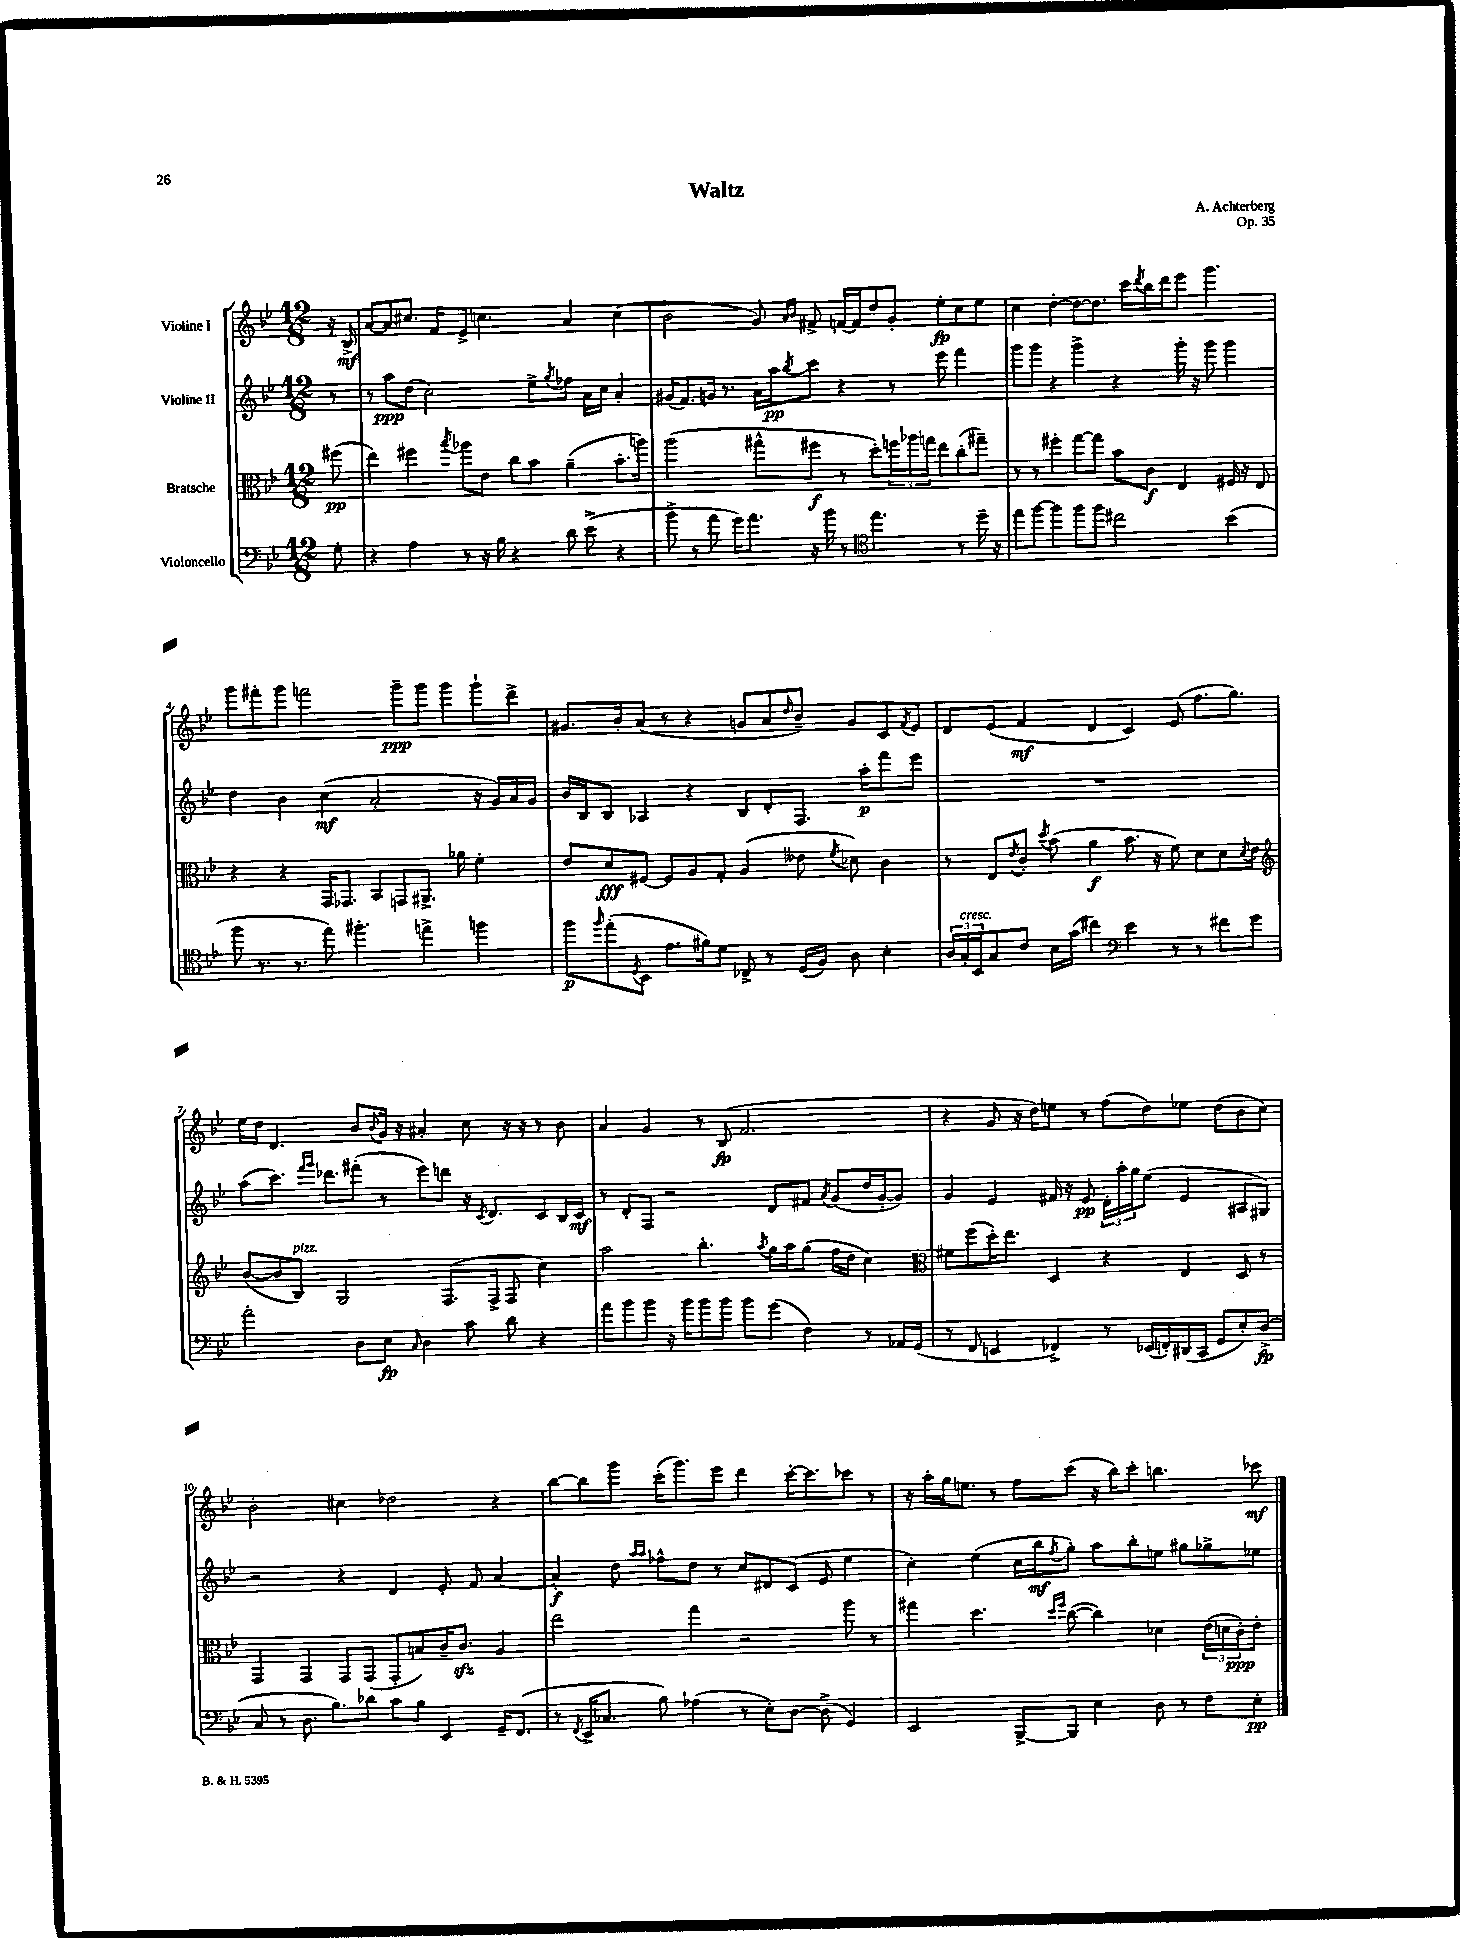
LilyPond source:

\header { title = "Waltz" composer = "A. Achterberg" opus = "Op. 35" }
<<
\new StaffGroup <<
\new Staff = "s0" \with { instrumentName = "Violine I" } {
    \clef treble \key bes \major \numericTimeSignature \time 12/8 \partial 8
    r16 bes16->\mf |
    a'8~ a'8 cis''8. f'16 ees'8-> c''4. a'4 c''4( |
    bes'2 g'8) \grace { a'16 bes'16 } fis'8-> f'16~ f'16 d''8 g'8-. ees''8-.\fp c''8 ees''8 |
    c''4 d''4~-. d''8~ d''8. c'''16 \acciaccatura { d'''8 } bes''16 d'''16 ees'''8 g'''4. |
    g'''8 fis'''8-. g'''8 f'''2 g'''8--\ppp g'''8 g'''8 g'''8-! d'''8-> |
    gis'8. bes'16-. a'8( r8 r4 g'8 a'8 \grace { d''16 } bes'8--) g'8 c'8 \acciaccatura { f'8 } ees'8 |
    d'8 ees'8( f'4\mf d'4 c'4) ees'8( f''8. g''8.) |
    ees''16 d''16 d'4. bes'8 \appoggiatura { bes'8 } g'16 r16 ais'4-. c''8 r16 r16 r8 bes'8 |
    a'4 g'4 r8 bes8\fp( f'2. |
    r4 g'8 r16 d''16) e''8 r8 f''8( d''8) ees''8 d''8( bes'8 c''8) |
    bes'2-. cis''4 des''2 r4 |
    bes''8~ bes''8 g'''8 c'''16-.( g'''8.) ees'''8 d'''4 c'''16~-. c'''8. ces'''8 r8 |
    r16 a''16-. g''16 e''8. r8 f''8 c'''8( r16 bes''16) c'''8-. b''4. ces'''8\mf \bar "|." |
}
\new Staff = "s1" \with { instrumentName = "Violine II" } {
    \clef treble \key bes \major \numericTimeSignature \time 12/8 \partial 8
    r8 |
    r8 a''8\ppp d''8( c''2) ees''8-> \acciaccatura { g''8 } fes''8 a'16 c''16 a'4-. |
    gis'16( f'8.) g'16 r8. a'16 a''16\pp \acciaccatura { bes''8 } c'''8 r4 r8 ees'''8 f'''4 |
    g'''8 g'''8 r4 g'''4-> r4 g'''16-. r16 g'''8 g'''4 |
    d''4 bes'4 c''4\mf( a'2-. r16 g'16) a'16 g'16 |
    bes'16 bes16 bes8 aes4 r4 bes8 d'8-. f8. a''16-.\p f'''8 ees'''8 |
    R1. |
    a''8( c'''8.) \grace { f'''16 g'''16 } des'''8. fis'''8-.( r8 ees'''8) d'''8 r16 \acciaccatura { c'8 } d'8. c'8 bes16 c'16\mf |
    r8 d'8-. f8 r2 d'8 fis'8 \acciaccatura { a'8 } g'8( d''16 g'16~-. g'8) |
    g'4 ees'4 fis'16 r16 ees'8\pp \tuplet 3/2 { d'16-. a''16-. g''16 } ees''8( ees'4 ais8 gis8) |
    r2 r4 d'4 ees'8-. f'8 a'4~ |
    a'4-.\f d''8 \grace { a''16 a''16 } fes''8-^ d''8 r8 c''8 dis'8 c'8( ees'8 ees''4 |
    c''4-.) ees''4( c''16 bes''16\mf \acciaccatura { f''8 } g''8-.) a''8 bes''8-. e''8 gis''8 ges''8-> ees''8 \bar "|." |
}
\new Staff = "s2" \with { instrumentName = "Bratsche" } {
    \clef alto \key bes \major \numericTimeSignature \time 12/8 \partial 8
    fis''8\pp( |
    ees''4) fis''4 \acciaccatura { bes''8 } aes''8 ees'8 c''8 bes'8 a'4--( bes'8.-. a''16) |
    a''2( gis''8-^ fis''8\f r8 d''8-.) \tuplet 3/2 { f''16 aes''16 g''16 } ees''8 c''8-.( gis''8--) |
    r8 r8 fis''4-. g''8~ g''8 bes'8 c'8\f ees4 fis16 r16 ees8 |
    r4 r4 g,16 ges,8. bes,8 g,8 ais,8.-> aes'16 f'4-. |
    ees'8 d'8\fff fis8~ fis8 a8 g8-. a4( eeses'8 \acciaccatura { f'8 } des'8) c'4 |
    r8 ees8 \acciaccatura { ees'8 } c'8-. \acciaccatura { d''8 } bes'8( a'4\f bes'8. r16 f'8) d'8 d'8 \acciaccatura { d'8 } ees'8 |
    \clef treble bes'8~( bes'8 bes8^\markup { \italic "pizz." }) g2 f8.( f16-> f8 c''4) |
    a''2 bes''4.-. \acciaccatura { a''8 } g''16 a''16 g''8( f''16 d''16 c''4) |
    \clef alto fis'8 f''8( d''16-.) ees''8. d4 r4 ees4 d8 r8 |
    g,4 g,4 g,8 g,8( g,8-. b8) c'16-- c'8.\sfz a4 |
    ees''2 g''4 r2 a''8 r8 |
    gis''4 d''4. \grace { d''16 f''16 } c''8~( c''4) des'4 \tuplet 3/2 { ees'16( d'16 c'16-.\ppp) } ees'8-. \bar "|." |
}
\new Staff = "s3" \with { instrumentName = "Violoncello" } {
    \clef bass \key bes \major \numericTimeSignature \time 12/8 \partial 8
    g8-. |
    r4 a4 r8 r16 bes16 r4 d'8 ees'8->( r4 |
    bes'8-> r8 a'8 g'16) a'8. r16 bes'16 r8 \clef tenor ees''4. r8 d''16-- r16 |
    ees''8 f''8~ f''4 f''8 f''8 cis''2 bes'4( |
    f''8 r8. r8. ees''8) fis''4.-. e''4-> f''4 |
    f''8\p \grace { f''16 } ees''8-.( \acciaccatura { d8 } bes,8 ees'8. fis'16) d'8 ces8-> r8 d16( f16) a8 bes4-. |
    \tuplet 3/2 { a16 g16-.^\markup { \italic "cresc." } bes,16 } g8 c'8 bes16 g'16( cis''4) \clef bass ees'4 r8 r8 fis'8 g'8 |
    a'2-. d8 ees8\fp \grace { c16 } d4 c'8 d'8 r4 |
    a'8 bes'8 bes'8 r16 bes'16 bes'8 bes'8 bes'8 g'8( f4) r8 aes,16 g,16( |
    r8 f,8 e,4 fes,4->) r8 ees,16( f,16-.) dis,16( c,16 g,8 ees8-.) d8->\fp( |
    c8 r8 d8. bes8.) des'8 c'8 bes8 ees,4 g,16-- f,8.( |
    r8 \acciaccatura { f,8 } ees,16-> ces8. bes8) aes4( r8 ees8-.) d8~ d8->( g,4) |
    ees,2 bes,,8~-> bes,,8 ees4 d8 r8 f8 ees8-.\pp \bar "|." |
}
>>
>>
